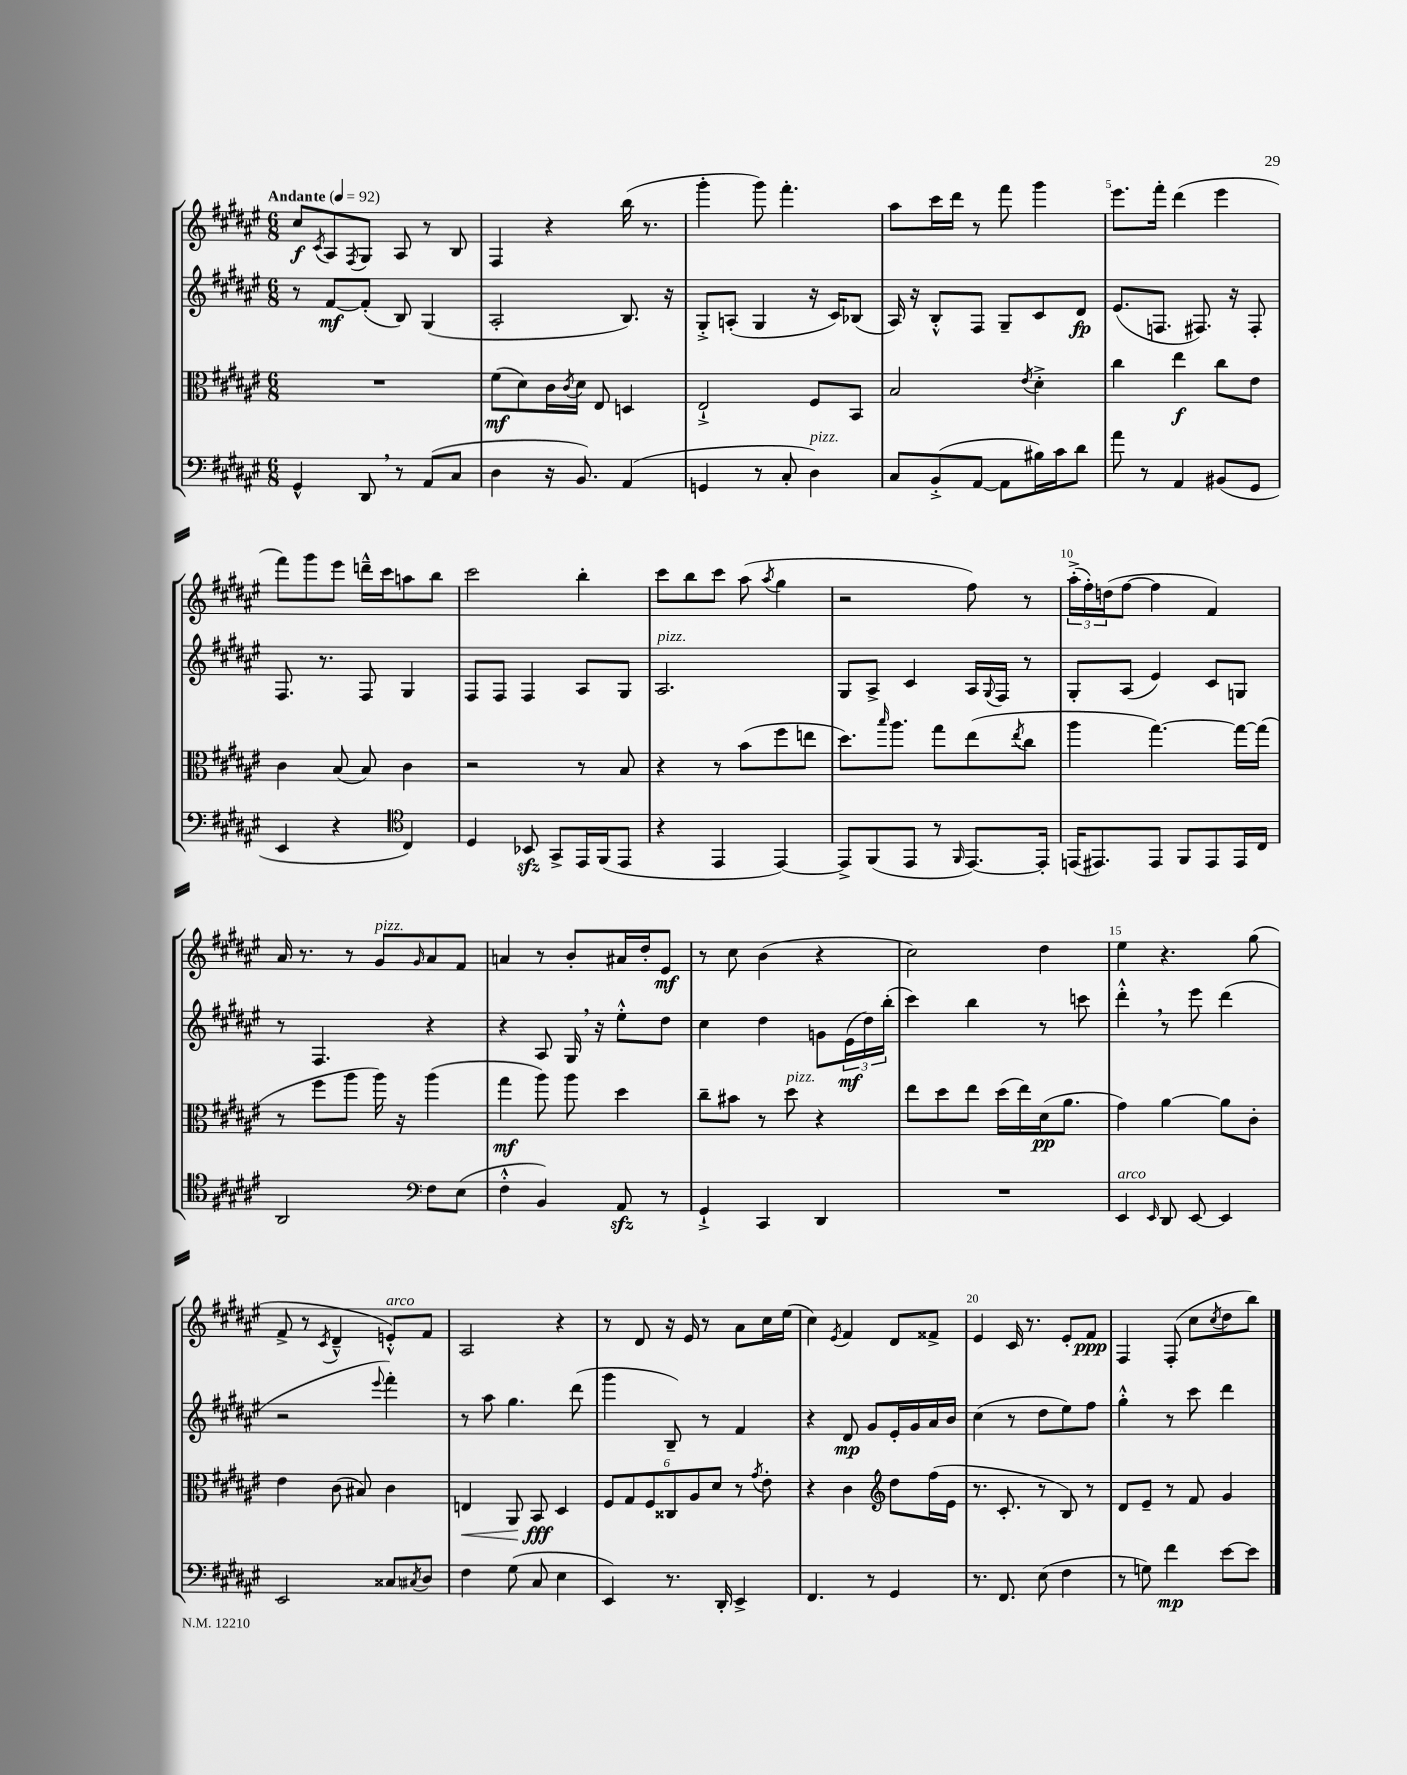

**kern	**kern	**kern	**kern
*staff4	*staff3	*staff2	*staff1
*clefF4	*clefC3	*clefG2	*clefG2
*k[f#c#g#d#a#e#]	*k[f#c#g#d#a#e#]	*k[f#c#g#d#a#e#]	*k[f#c#g#d#a#e#]
*M6/8	*M6/8	*M6/8	*M6/8
*MM92	*MM92	*MM92	*MM92
4GG#^^	2.r	8r	8cc#
.	.	.	8qc#
.	.	[8f#	8A#
.	.	.	8qF#
8DD#	.	(8f#']	8G#
8r	.	8B)	8A#
(8AA#	.	(4G#	8r
8C#	.	.	8B
=	=	=	=
4D#	(8f#	2A#'	4F#
.	8d#)	.	.
16r	16c#	.	4r
.	8qc#	.	.
8.BB)	16d#	.	.
.	8E#	.	.
(4AA#	4D	8.B)	(16bb
.	.	.	8.r
.	.	16r	.
=	=	=	=
4GG	2E#`^	8G#'^	4ggg#'
.	.	(8A'	.
8r	.	4G#	8ggg#)
8C#'	.	.	4.fff#'
4D#)	8F#	16r	.
.	.	16c#)	.
.	8BB	(8B-	.
=	=	=	=
8C#	2B	16A#)	8aa#
.	.	16r	.
(8BB'^	.	8B'^^	16ccc#
.	.	.	16ddd#
[8AA#	.	8F#	8r
8AA#]	.	8G#~	8fff#
.	8qe#	.	.
16B#)	4d#'^	8c#	4ggg#
16c#	.	.	.
8d#	.	8d#	.
=	=	=	=
8a#	4cc#	(8.e#	8.eee#
8r	.	.	.
.	.	8.F	16fff#'
4AA#	4ee#	.	(4ddd#
.	.	8.F#)	.
(8BB#	8cc#	.	4eee#
.	.	16r	.
8GG#	8e#	8F#'	.
=	=	=	=
4EE#	4c#	8.F#	8fff#)
.	.	.	8ggg#
.	.	8.r	.
4r	(8B	.	8eee#
.	8B)	8F#	16ddd~^^
.	.	.	16ccc#
*clefC4	*	*	*
4C#)	4c#	4G#	8aa
.	.	.	8bb
=	=	=	=
4D#	2r	8F#	2ccc#
.	.	8F#	.
8BB-	.	4F#	.
8GG#^	.	.	.
16EE#	8r	8A#	4bb'
(16FF#	.	.	.
8EE#	8B	8G#	.
=	=	=	=
4r	4r	2.A#	8ccc#
.	.	.	8bb
4EE#	8r	.	8ccc#
.	(8b	.	(8aa#
.	.	.	8qaa#
[4EE#)	8ff#	.	4gg#
.	8ee	.	.
=	=	=	=
8EE#^]	8.dd#)	8G#	2r
(8FF#	.	8A#^	.
.	16qqbb	.	.
.	8.aa#	.	.
8EE#	.	4c#	.
8r	8gg#	.	.
16qqFF#	.	.	.
[8.EE#)	(8ee#	16A#	8ff#)
.	.	8qqG#	.
.	.	16F#	.
.	8qee#	.	.
.	8cc#	8r	8r
16EE#']	.	.	.
=	=	=	=
(16EE	4aa#	8G#'	(24aa#'^
.	.	.	24ff#')
8.EE#)	.	.	.
.	.	.	(24dd
.	.	(8A#	[8ff#
8EE#	[4.gg#)	4e#)	4ff#]
8FF#	.	.	.
8EE#	.	8c#	4f#)
16EE#	16gg#_	8G	.
16C#	(16gg#]	.	.
=	=	=	=
2AA#	8r	8r	16a#
.	.	.	8.r
.	8ff#	4.F#	.
.	8aa#	.	8r
.	16aa#)	.	8g#
.	16r	.	.
*clefF4	*	*	*
.	.	.	16qqg#
8F#	(4aa#	4r	8a#
(8E#	.	.	8f#
=	=	=	=
4F#'^^	4gg#	4r	4a
4BB)	8aa#)	8A#	8r
.	8aa#	16G#	8b'
.	.	16r	.
8AA#	4dd#	8ee#'^^	16a#
.	.	.	16dd#'
8r	.	8dd#	8e#
=	=	=	=
4GG#`^	8cc#~	4cc#	8r
.	8b#	.	8cc#
4CC#	8r	4dd#	(4b
.	8dd#	.	.
4DD#	4r	8g	4r
.	.	(24e#	.
.	.	24dd#)	.
.	.	(24bb'	.
=	=	=	=
2.r	8ee#	4ccc#)	2cc#)
.	8dd#	.	.
.	8ee#	4bb	.
.	(16dd#	.	.
.	16ee#)	.	.
.	(16d#	8r	4dd#
.	8.a#	.	.
.	.	8ccc	.
=	=	=	=
4EE#	4g#)	4ddd#'^^	4ee#
16qqEE#	.	.	.
8DD#	[4a#	8r	4.r
[8EE#	.	8eee#	.
4EE#]	8a#]	(4ddd#	.
.	8c#'	.	(8gg#
=	=	=	=
2EE#	4e#	2r	8f#^
.	.	.	8r
.	.	.	8qc#
.	(8c#	.	4d#~^^
.	8B#)	.	.
.	.	8qqeee#	.
8C##	4c#	4fff#')	8e'^^)
8qC#	.	.	.
8D#	.	.	8f#
=	=	=	=
4F#	4E	8r	2A#
.	.	8aa#	.
(8G#	8AA#	4.gg#	.
8C#	8BB	.	.
4E#	4D#	.	4r
.	.	(8ddd#	.
=	=	=	=
4EE#)	12F#	4ggg#	8r
.	12G#	.	.
.	.	.	8d#
.	12F#	.	.
8.r	12C##	8B~)	16r
.	.	.	16e#
.	12A#	.	.
.	.	8r	8r
.	12d#	.	.
16DD#'	.	.	.
4EE#^	8r	4f#	8a#
.	8qg#	.	.
.	8e#'	.	16cc#
.	.	.	(16ee#
=	=	=	=
4.FF#	4r	4r	4cc#)
.	.	.	8qe#
.	4c#	8d#	4f#
8r	.	8g#	.
*	*clefG2	*	*
4GG#	8dd#	16e#'	8d#
.	.	16g#	.
.	(16ff#	16a#	8f##^
.	16e#	16b	.
=	=	=	=
8.r	8.r	(4cc#	4e#
8.FF#	8.c#'	.	.
.	.	8r	16c#
.	.	.	8.r
(8E#	8r	8dd#	.
4F#	8B)	8ee#)	8e#'
.	8r	8ff#	8f#
=	=	=	=
8r	8d#	4gg#'^^	4F#
8G)	8e#~	.	.
4f#	8r	8r	(8F#'
.	8f#	8ccc#	8cc#
.	.	.	8qcc#
[8e#	4g#	4ddd#	8dd#
8e#]	.	.	8bb)
==	==	==	==
*-	*-	*-	*-
